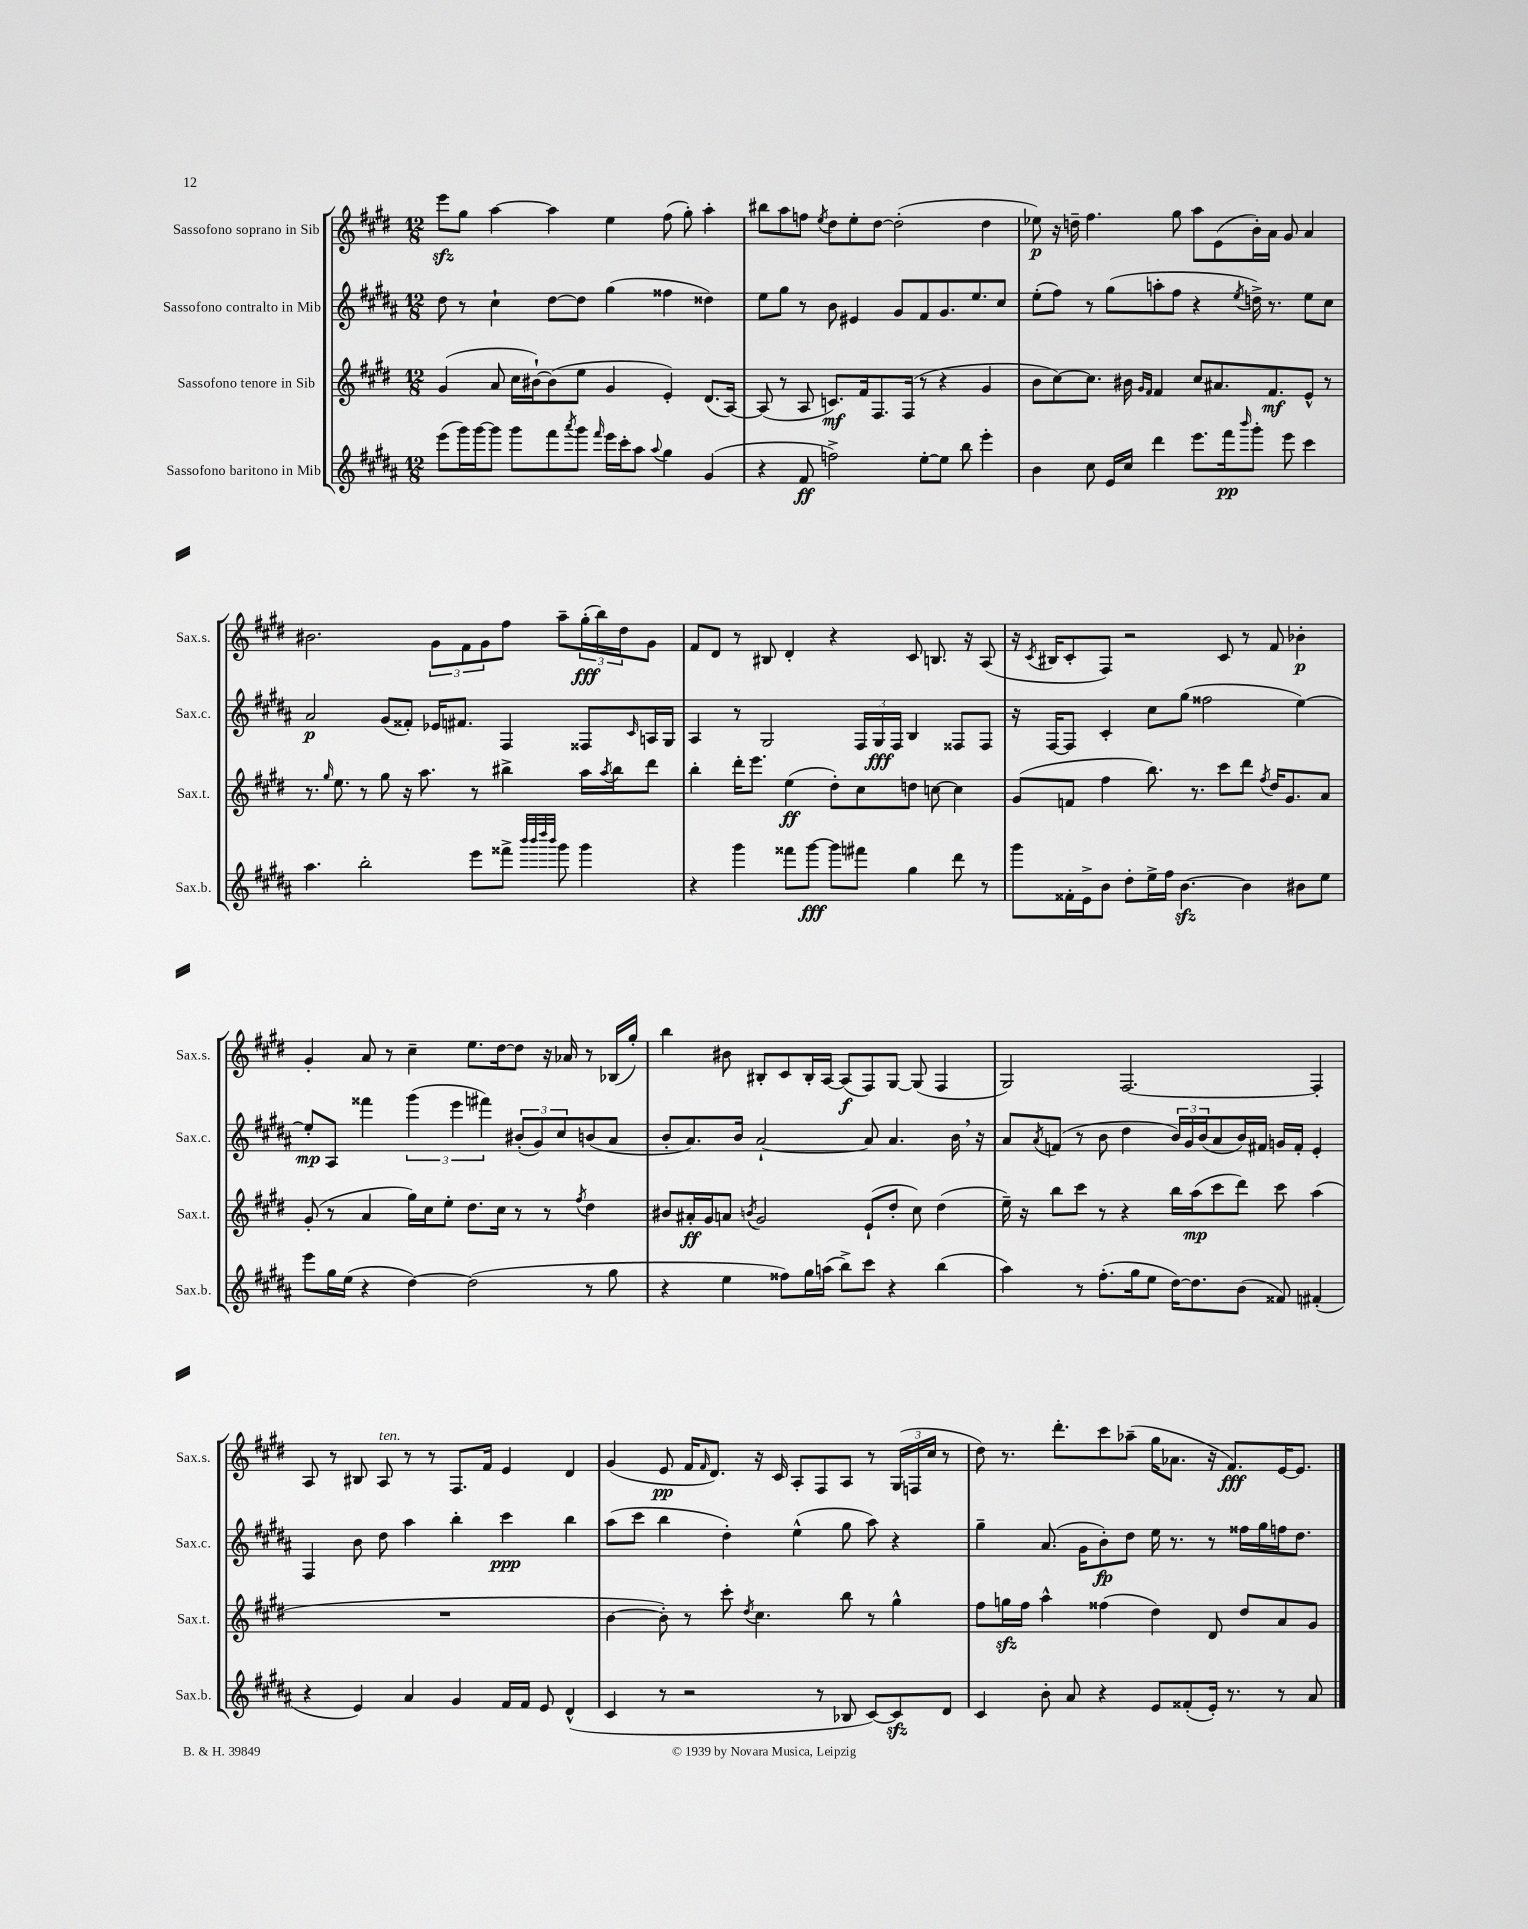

**kern	**kern	**kern	**kern
*staff4	*staff3	*staff2	*staff1
*clefG2	*clefG2	*clefG2	*clefG2
*k[f#c#g#d#a#]	*k[f#c#g#d#]	*k[f#c#g#d#a#]	*k[f#c#g#d#]
*M12/8	*M12/8	*M12/8	*M12/8
(8eee	(4g#	8dd#	8eee
16ggg#)	.	8r	8gg#
[16ggg#	.	.	.
8ggg#]	8a	4cc#`	[4aa
8ggg#	16cc#	.	.
.	[16b#`)	.	.
8fff#	(8b#]	[8dd#	4aa]
8qaaa#	.	.	.
8ggg#	8ee	8dd#]	.
16qqfff#	.	.	.
16eee	4g#	(4gg#	4ee
16ccc#'	.	.	.
8aa#	.	.	.
8qqaa#	.	.	.
4gg#	4e')	4ff##	(8ff#
.	.	.	8gg#')
(4g#	(8.d#	4dd##)	4aa'
.	[16A)	.	.
=	=	=	=
4r	(8A]	8ee	8bb#
.	8r	8gg#	8aa
8f#	8A	8r	8ff
.	.	.	8qee
2ff^)	8.c)	8b	8dd#
.	.	4e#	8ee'
.	16f#	.	.
.	8.F#	.	[8dd#
.	.	8g#	(2dd#']
.	(16F#	.	.
[8ee'	8r	8f#	.
8ee]	4r	8.g#	.
8bb	.	.	.
.	.	8.ee	.
4eee'	4g#	.	4dd#
.	.	8cc#	.
=	=	=	=
4b	8b	(8ee'	8ee-)
.	[8cc#)	8ff#)	16r
.	.	.	16dd~
8cc#	8.cc#]	8r	4.ff#
16e	.	(8gg#	.
16cc#	16b#	.	.
.	16qqg#	.	.
.	16qqf#	.	.
4ddd#	4f#	8aa'	.
.	.	8ff#	8gg#
8.eee	8cc#	4r	8aa
.	8.a#	.	(8e
16fff#	.	.	.
16qqbbb	.	8qee	.
8ggg#'	.	16dd^)	16b')
.	8.f#	8.r	16a
8eee	.	.	8g#
4ccc#	8e^^	8ee	4a
.	8r	8cc#	.
=	=	=	=
4.aa#	8.r	2a#	2.b#
.	16qqgg#	.	.
.	8.ee	.	.
2bb'	8r	.	.
.	8gg#	(8g#	.
.	16r	8f##')	.
.	8.aa	.	.
.	.	16e-	12g#
.	.	8.f#	.
.	.	.	12f#
8eee	8r	.	.
.	.	.	12g#
8fff##^	4bb#^	4F#	8ff#
32qqbbb	.	.	.
32qqbbb	.	.	.
32qqdddd#	.	.	.
32qqbbb	.	.	.
8ggg#	.	.	8aa~
4ggg#	16aa	8F##	(24gg#'
.	.	.	24bb)
.	8qaa	.	.
.	16bb#	.	.
.	.	.	24dd#
.	.	16qqc#	.
.	8ddd#	16A	8g#
.	.	16G#	.
=	=	=	=
4r	4bb'	4A#	8f#
.	.	.	8d#
4ggg#	16ddd#'	8r	8r
.	8.eee	.	.
.	.	2G#	8B#
8fff##	(4ee	.	4d#'
[8ggg#	.	.	.
8ggg#]	8dd#')	.	4r
8fff#	8cc#	24F#	.
.	.	24G#	.
.	.	24F#	.
4gg#	8dd	4B	8c#
.	[8cc	.	8.B
8ddd#	4cc]	8F##	.
.	.	.	16r
8r	.	8F##	(8A
=	=	=	=
8ggg#	(8g#	16r	16r
.	.	.	8qc#
.	.	[16F#	16B#
16f##'	8f	8F#]	8c#'
16e^	.	.	.
8b	4ff#	4c#'	8F#)
8dd#'	.	.	2r
16ee^	8.bb)	8cc#	.
16ff#	.	.	.
[4.b	.	(8gg#	.
.	8.r	.	.
.	.	2ff##	.
.	8ccc#	.	8c#
4b]	8ddd#	.	8r
.	8qff#	.	.
.	16dd#	.	8f#
.	8.g#	.	.
8b#	.	[4ee)	4b-'
8ee	8a	.	.
=	=	=	=
8eee	(8g#'	8ee']	4g#'
16gg#	8r	8A#	.
(16ee	.	.	.
4r	4a	4fff##	8a
.	.	.	8r
[4dd#)	16gg#)	(6ggg#	4cc#~
.	16cc#	.	.
.	8ee'	.	.
.	.	6eee	.
(2dd#]	8.dd#	.	8.ee
.	.	6fff#)	.
.	16cc#	.	[16dd#
.	8r	(12b#'	8dd#]
.	.	12g#)	.
.	8r	.	16r
.	.	12cc#	.
.	.	.	16a-
.	8qff#	.	.
8r	4dd#	(8b	8r
8gg#	.	8a#	(16B-
.	.	.	16gg#')
=	=	=	=
4r	8b#	8b'	4bb
.	16a#'	8.a#)	.
.	16g#	.	.
4ee	8a	.	8b#
.	.	16b	.
.	8qb	.	.
.	2g#	[2a#`	8B#'
8ff##)	.	.	8c#
16gg#	.	.	16B#'
(16aa	.	.	[16A
8bb^)	.	.	(8A]
8ccc#	(8e`	8a#]	8F#)
4r	8dd#'	4.a#	[8G#
.	8cc#)	.	(8G#]
(4bb	(4dd#	.	4F#
.	.	16b	.
.	.	16r	.
=	=	=	=
4aa#)	16ee~)	8a#	2G#)
.	16r	.	.
.	.	8qa#	.
.	8bb	(8f	.
8r	8ccc#	8r	.
(8.ff#'	8r	8b	.
.	4r	4dd#	[2.F#
16gg#	.	.	.
8ee	.	.	.
[16dd#)	16bb	24b)	.
.	.	24g#	.
8.dd#]	(16aa	.	.
.	.	(24b	.
.	8ccc#	8a#	.
(8b	8ddd#)	16b)	.
.	.	16f#	.
8f##)	8ccc#	16g	.
.	.	16f#'	.
(4f#'	(4aa	4e'	4F#']
=	=	=	=
4r	1.r	4F#	8A
.	.	.	8r
4e)	.	8b	8B#
.	.	8dd#	8A
4a#	.	4aa#	8r
.	.	.	8r
4g#	.	4bb'	8.F#
.	.	.	16f#
16f#	.	4ccc#	4e
16f#	.	.	.
8e	.	.	.
(4d#^^	.	4bb	4d#
=	=	=	=
4c#	[4b	(8aa#	(4g#
.	.	8ccc#	.
8r	8b'])	4bb	8e
2r	8r	.	16f#
.	.	.	16qqf#
.	.	.	8.d#)
.	8ccc#'	4dd#')	.
.	8qdd#	.	.
.	4.cc#	.	16r
.	.	.	16c#
.	.	(4ee^^	8A'
8r	.	.	8F#
8B-	8bb	8gg#	8A
[8c#)	8r	8aa#)	8r
8c#]	4gg#^^	4r	(24G#
.	.	.	24F
.	.	.	24cc#
8d#	.	.	8r
=	=	=	=
4c#	8ff#	4gg#~	8dd#)
.	16gg	.	8.r
.	16ff#	.	.
8b'	4aa^^	(8.a#	.
.	.	.	8.ddd#'
8a#	.	.	.
.	.	16g#	.
4r	(4ff##	8b')	8ccc#
.	.	8dd#	(8aa-~
8e	4dd#)	16ee	16gg#
.	.	8.r	8.a-
(8f##'	.	.	.
16e')	8d#	8r	16r
8.r	.	.	8.f#)
.	8dd#	16ff##	.
.	.	16gg#	.
8r	8a	16ff	[16e
.	.	8.dd#	8.e]
8a#	8g#	.	.
==	==	==	==
*-	*-	*-	*-
